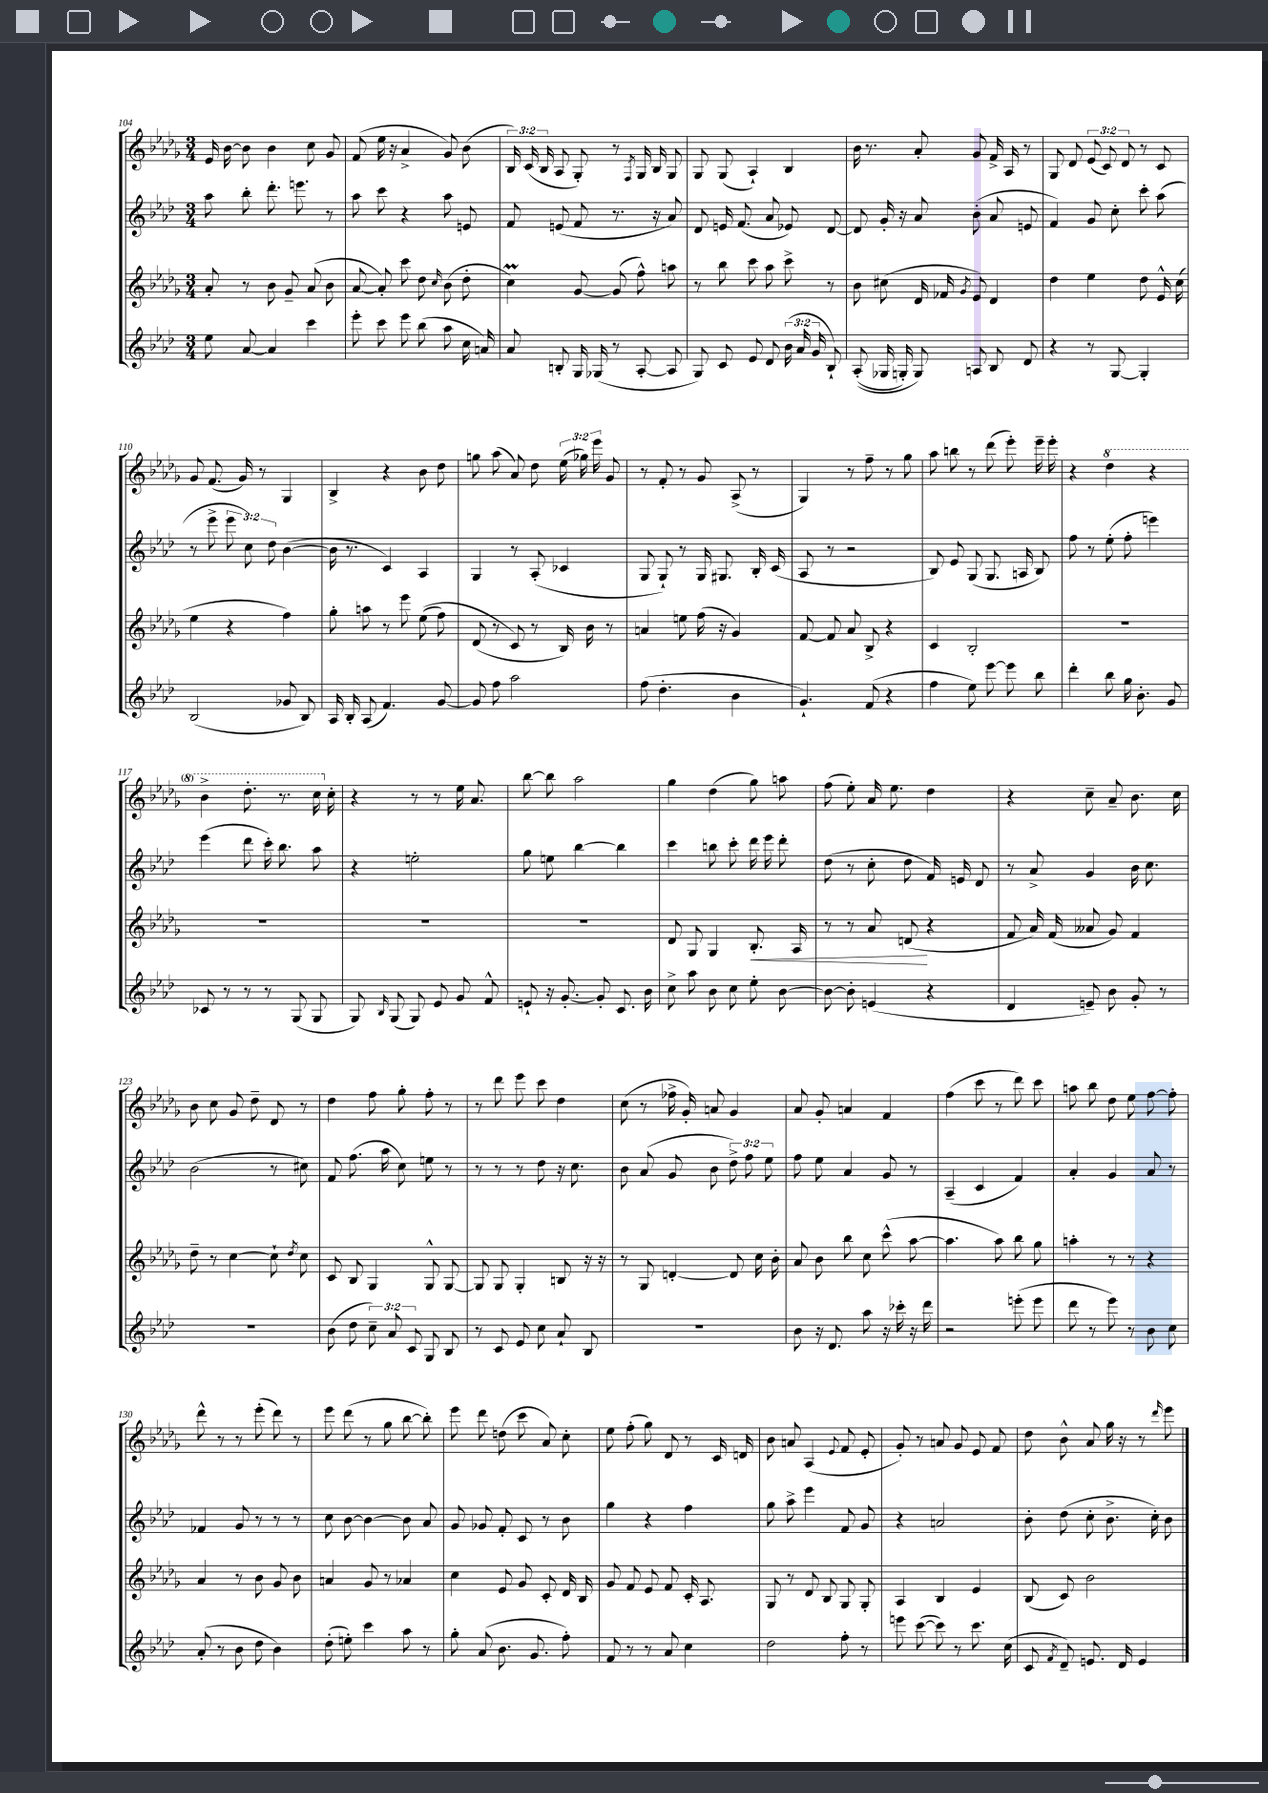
<<
\new StaffGroup <<
\new Staff = "s0" {
    \clef treble \key des \major \numericTimeSignature \time 3/4 \override Staff.TupletNumber.text = #tuplet-number::calc-fraction-text
    \autoBeamOff ees'16 bes'16~ bes'8 bes'4 c''8 ges'8 |
    f'8( ees''16 r16 aes'4-> ges'8) bes'8( |
    \tuplet 3/2 { bes16) c'16( bes16 } aes8 ges8-.) r8 \acciaccatura { f8 } ges16 bes16 ges8 |
    ges8 ges8( aes4-!) bes4 |
    bes'16 r8. aes'8-. ges'8 f'16-> aes16 r8 |
    ges8 des'8 \tuplet 3/2 { ees'8( c'8) des'8 } r8 c'8 |
    ges'8 f'8.( ges'16) r8 ges4 |
    bes4-> r4 bes'8 des''8 |
    g''8 aes''8( aes'8) des''8 \tuplet 3/2 { ees''16( ges''16) ees'''16 } ges'8 |
    r8 f'8-. r8 ges'8 aes8->( r8 |
    ges4) r8 f''8-- r8 ges''8 |
    aes''8 b''8 r8 des'''8( ees'''8-.) ees'''16-- ees'''16-. |
    r4 \ottava #1 des'''4 r4 |
    bes''4-> des'''8.-. r8. c'''16 \ottava #0 c''16-. |
    r4 r8 r8 ees''16 aes'8. |
    bes''8~ bes''8 aes''2 |
    ges''4 des''4( ges''8) a''8 |
    f''8( ees''8-.) aes'16 ees''8. des''4 |
    r4 c''8-- aes'8-- bes'8. c''16 |
    bes'8 c''8 ges'8 des''8-- des'8 r8 |
    des''4 f''8 ges''8-. f''8-. r8 |
    r8 des'''8 ees'''8 c'''8 des''4 |
    c''8( r8 fes''16-> ges'16-.) a'8 ges'4 |
    aes'8 ges'8-. a'4 f'4 |
    f''4( c'''8 r8 des'''8) c'''8 |
    a''8 bes''8 des''8 ees''8 f''8~ f''8-. |
    des'''8-^ r8 r8 ees'''8-.( des'''8) r8 |
    ees'''8 des'''8( r8 ges''8 bes''8~ bes''8-.) |
    ees'''8 des'''8 d''8( c'''8 aes'8) c''8-. |
    ees''8 f''8-.( ges''8) des'8 r8 c'16 d'16 |
    bes'8 a'8 aes4( \appoggiatura { ees'8 } f'8 ees'8-. |
    ges'8-.) r8 a'8 ges'8 ees'8 f'8 |
    des''8 bes'8-^ aes'8 ges''16 r16 r8 \grace { des'''16 } ees'''8 \bar "|." |
}
\new Staff = "s1" {
    \clef treble \key aes \major \numericTimeSignature \time 3/4 \override Staff.TupletNumber.text = #tuplet-number::calc-fraction-text
    \autoBeamOff aes''8 bes''8-. des'''8.-. e'''8. r8 |
    aes''8 c'''8 r4 aes''8 e'8 |
    f'8 e'8( f'8 r8. r16 aes'8) |
    des'8 e'16 f'8.( aes'8 ees'8) des'8~ |
    des'8 g'16-. r16 aes'8 bes'8-.( aes'8 e'8 |
    f'4) g'8 c''8-. c'''8-. aes''8( |
    r8 ees'''8-> \tuplet 3/2 { ees'''8 c''8) des''8 } bes'4~( |
    bes'16 r8. c'4) aes4 |
    g4 r8 aes8-.( ces'4 |
    g8 g8-!) r8 g16 gis8. bes16-. c'16( |
    aes8 r8 r2 |
    bes8) ees'8 g8( g8. a16 bes8) |
    f''8 r8 ees''8-.( f''8-. e'''4) |
    ees'''4( des'''8 c'''16-.) bes''8. aes''8 |
    r4 e''2-. |
    g''8 e''8 bes''4~ bes''4 |
    c'''4 b''8 c'''8-. des'''16 ees'''16 des'''8-. |
    des''8( r8 c''8-. des''8 f'16) e'16 des'8 |
    r8 aes'8-> g'4 bes'16 c''8. |
    bes'2( r8 cis''8) |
    f'8 f''8.( aes''16 c''8) e''8 r8 |
    r8 r8 r8 des''8 r16 c''8. |
    bes'8 aes'8( g'8 bes'8 \tuplet 3/2 { des''8->) f''8 ees''8 } |
    f''8 ees''8 aes'4 g'8 r8 |
    aes4--( c'4 f'4) |
    aes'4-. g'4 aes'8 r8 |
    fes'4 g'8 r8 r8 r8 |
    c''8 bes'8~ bes'4~ bes'8 aes'8 |
    g'8 ges'8 f'8-. c'8 r8 bes'8 |
    g''4 r4 f''4 |
    g''8 aes''8-> ees'''4 f'8 g'8 |
    r4 a'2 |
    bes'8-. des''8( c''8-. bes'8.-> c''16-.) bes'8 \bar "|." |
}
\new Staff = "s2" {
    \clef treble \key des \major \numericTimeSignature \time 3/4
    \autoBeamOff aes'8-. r8 bes'8 ges'8-- aes'8( bes'8 |
    aes'8~ aes'8-.) c'''8 des''8 \grace { c''16 } bes'8( des''8-. |
    c''4\prall) ges'8~ ges'8( f''8-^) a''8 |
    r8 bes''8 c'''8 aes''8 c'''8-> r8 |
    bes'8 cis''8( des'16 fes'16 \acciaccatura { ges'8 } ees'8) des'4 |
    des''4 ees''4 des''8 ees'16-^ c''16( |
    ees''4 r4 f''4) |
    ges''8-. a''8 r8 ees'''8 ees''8(\( f''8) |
    des'8( r8 c'8\) r8 bes16) bes'16 r8 |
    a'4 e''8 f''16( r16 ges'4) |
    f'8~ f'8 aes'8 bes8-> r4 |
    c'4 bes2-. |
    R2. |
    R2. |
    R2. |
    R2. |
    des'8 ges8 ges4 bes8.-.\< aes16 |
    r8 r8 aes'8 d'8\!( r4 |
    f'8 aes'16) f'16( aeses'8 ges'8) f'4 |
    des''8-- r8 c''4~ c''8-! \acciaccatura { des''8 } c''8 |
    c'8 bes8 ges4 ges8-^ ges8~ |
    ges8 ges8 ges4-. b8 r16 r16 |
    r8 ges8 d'4~-. d'8 c''16 bes'16-. |
    aes'8 bes'8 bes''8 c''8 c'''8-^( aes''8~ |
    aes''4. aes''8) bes''8 ges''8 |
    a''4-. r8 r8 r4 |
    aes'4 r8 bes'8 ges'8 bes'8 |
    a'4 ges'8 r8 aes'4 |
    c''4 ees'8 ges'8 c'8-. des'16 bes16 |
    ges'8 f'8 ees'8 f'8 c'16-. aes8. |
    ges8 r8 des'8 bes8 ges8 ges8-. |
    aes4 bes4 ees'4 |
    bes8( c'8) bes'2 \bar "|." |
}
\new Staff = "s3" {
    \clef treble \key aes \major \numericTimeSignature \time 3/4 \override Staff.TupletNumber.text = #tuplet-number::calc-fraction-text
    \autoBeamOff ees''8 aes'8~ aes'4 c'''4 |
    ees'''8-. c'''8 ees'''8 bes''8( aes''8 c''16 a'16) |
    aes'8 b8-. g16 ges16( r8 aes8~-. aes8 |
    g8) c'8 ees'8 des'8 \tuplet 3/2 { bes'16( aes'16 g'16 } bes8-!) |
    aes8-.(\( ges16 g16-.) g8\) a8 bes8 des'8 |
    r4 r8 g8~ g4-. |
    bes2( ges'8 bes8) |
    aes16 bes16-. aes8( f'4.) g'8~ |
    g'8 f''8 aes''2 |
    f''8( des''4.-. bes'4 |
    g'4.-!) f'8( r4 |
    f''4 ees''8) ees'''8~ ees'''8 bes''8 |
    des'''4-. bes''8 g''16 bes'8.-. g'8 |
    ces'8 r8 r8 r8 g8( g8 |
    g8) \grace { bes16 } g8( g8) ees'8 g'8 f'8-^ |
    e'8-! r16 g'8.~-. g'8-. c'8. bes'16 |
    c''8-> aes''8 bes'8 c''8 ees''8-. bes'8~ |
    bes'8~ bes'8-. e'4( r4 |
    des'4 e'8--) bes'8 g'8-. r8 |
    R2. |
    bes'8( des''8 \tuplet 3/2 { c''8--) aes'8 c'8 } g8 bes8 |
    r8 c'8 ees'8 c''8 aes'8-! bes8 |
    R2. |
    bes'8 r16 des'8. aes''8 r16 ces'''16-. r16 des'''16 |
    r2 e'''8-.( e'''8 |
    des'''8 r8 ees'''8) r8 bes'8 c''8 |
    aes'8-.( r8 bes'8 des''8 bes'4) |
    des''8-.( e''8-.) c'''4 aes''8 r8 |
    g''8-. aes'8( bes'8. g'8. f''8-.) |
    f'8 r8 r8 aes'8 c''4 |
    des''2 f''8-. r8 |
    e'''8 c'''8~( c'''8) r8 c'''8. c''16( |
    c'8 \acciaccatura { f'8 } des'8--) e'8. des'16 e'4 \bar "|." |
}
>>
>>
\layout { \context { \Score currentBarNumber = #104 } }
